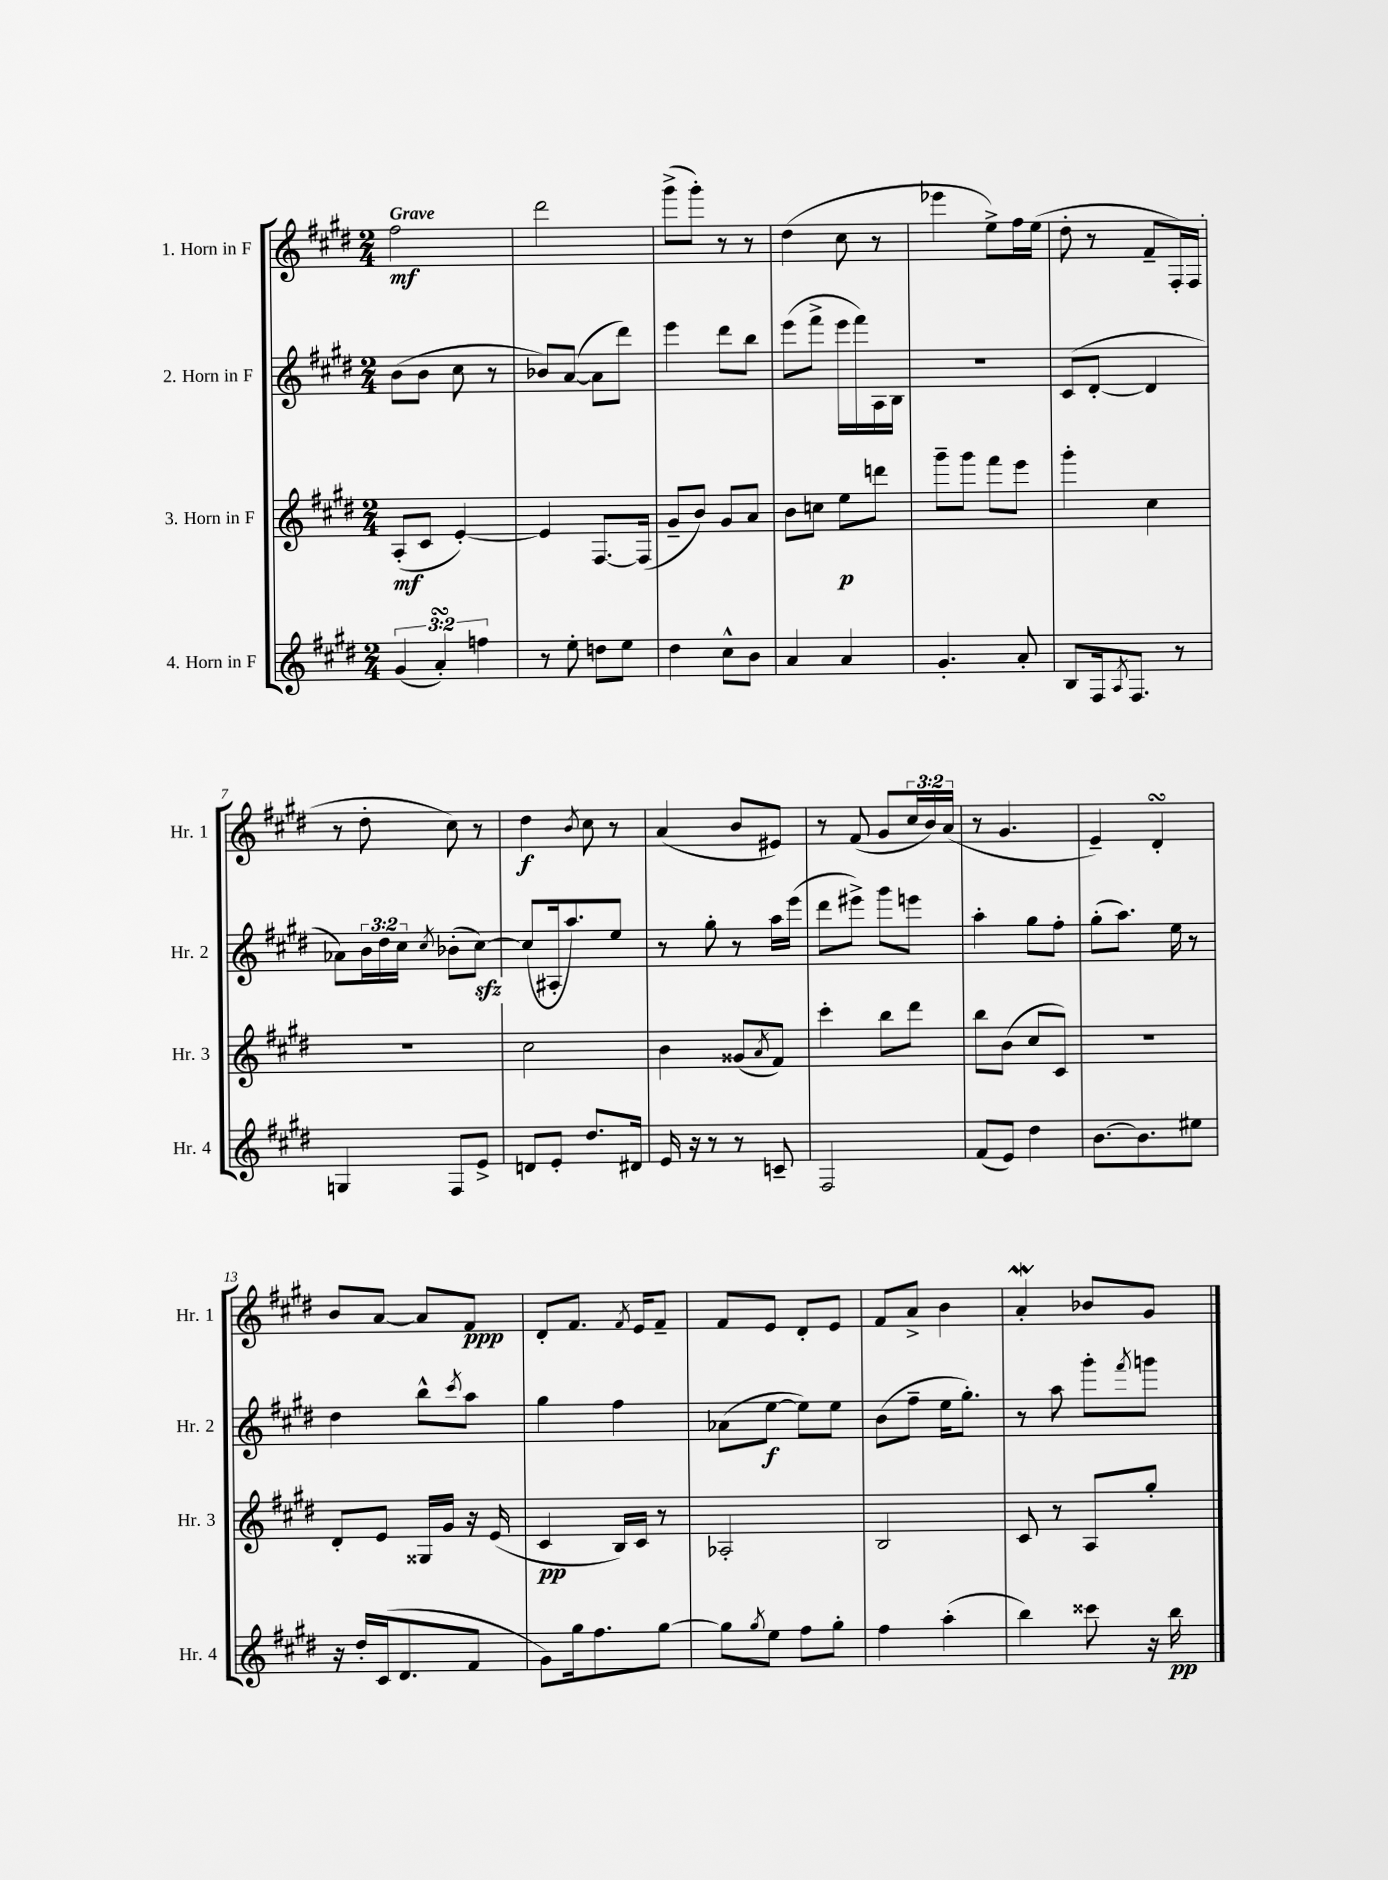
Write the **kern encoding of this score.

**kern	**dynam	**kern	**dynam	**kern	**dynam	**kern	**dynam
*part4	*part4	*part3	*part3	*part2	*part2	*part1	*part1
*staff4	*staff4	*staff3	*staff3	*staff2	*staff2	*staff1	*staff1
*I"4. Horn in F	*	*I"3. Horn in F	*	*I"2. Horn in F	*	*I"1. Horn in F	*
*I'Hr. 4	*	*I'Hr. 3	*	*I'Hr. 2	*	*I'Hr. 1	*
*clefG2	*	*clefG2	*	*clefG2	*	*clefG2	*
*k[f#c#g#d#]	*	*k[f#c#g#d#]	*	*k[f#c#g#d#]	*	*k[f#c#g#d#]	*
*M2/4	*	*M2/4	*	*M2/4	*	*M2/4	*
=1	=1	=1	=1	=1	=1	=1	=1
!	!	!	!	!	!	!LO:TX:a:B:t=Grave	!
(6g#/	.	(8A'/L	mf	(8b\L	.	2ff#\	mf
.	.	8c#/J	.	8b\J	.	.	.
6asSSs'/)	.	.	.	.	.	.	.
.	.	[4e'/)	.	8cc#\	.	.	.
6ffn\	.	.	.	.	.	.	.
.	.	.	.	8r	.	.	.
=2	=2	=2	=2	=2	=2	=2	=2
8r	.	4e/]	.	8b-X/L)	.	2ddd#\	.
8ee'\	.	.	.	([8a/J	.	.	.
8ddn\L	.	[8.F#/L	.	8a\L]	.	.	.
8ee\J	.	.	.	8ddd#\J)	.	.	.
.	.	(16F#/Jk]	.	.	.	.	.
=3	=3	=3	=3	=3	=3	=3	=3
4dd#\	.	8g#~/L	.	4eee\	.	(8ggg#^\L	.
.	.	8b/J)	.	.	.	8ggg#'\J)	.
8cc#^^\L	.	8g#/L	.	8ddd#\L	.	8r	.
8b\J	.	8a/J	.	8bb\J	.	8r	.
=4	=4	=4	=4	=4	=4	=4	=4
4a/	.	8b\L	.	(8eee\L	.	(4dd#\	.
.	.	8ccn\J	.	8fff#^\J	.	.	.
4a/	.	8ee\L	p	16eee\LL	.	8cc#\	.
.	.	.	.	16fff#\)	.	.	.
.	.	8dddn\J	.	16A\	.	8r	.
.	.	.	.	16B\JJ	.	.	.
=5	=5	=5	=5	=5	=5	=5	=5
4.g#'/	.	8ggg#~\L	.	2r	.	4eee-X\	.
.	.	8ggg#\J	.	.	.	.	.
.	.	8fff#\L	.	.	.	8ee^\L)	.
8a'/	.	8eee\J	.	.	.	16ff#\L	.
.	.	.	.	.	.	(16ee\JJ	.
=6	=6	=6	=6	=6	=6	=6	=6
8B/L	.	4ggg#'\	.	(8c#/L	.	8dd#'\	.
16F#/k	.	.	.	[8d#'/J	.	8r	.
8qA/	.	.	.	.	.	.	.
8.F#/J	.	.	.	.	.	.	.
.	.	4cc#\	.	4d#/]	.	8f#~/L	.
8r	.	.	.	.	.	16F#'/L)	.
.	.	.	.	.	.	(16F#/JJ	.
!!LO:LB:g=z
=7	=7	=7	=7	=7	=7	=7	=7
4Gn/	.	2r	.	8a-X\L)	.	8r	.
.	.	.	.	24b\L	.	8dd#'\	.
.	.	.	.	24dd#\	.	.	.
.	.	.	.	24cc#\JJ	.	.	.
.	.	.	.	8qcc#/	.	.	.
8F#/L	.	.	.	(8b-X'\L	.	8cc#\)	.
8e^/J	.	.	.	[8cc#zz\J)	.	8r	.
=8	=8	=8	=8	=8	=8	=8	=8
8dn/L	.	2cc#\	.	(8cc#/L]	.	4dd#\	f
8e'/J	.	.	.	16A#X'/k	.	.	.
.	.	.	.	8.aa/)	.	.	.
.	.	.	.	.	.	8qb/	.
8.dd#/L	.	.	.	.	.	8cc#\	.
.	.	.	.	8ee/J	.	8r	.
16d#X/Jk	.	.	.	.	.	.	.
=9	=9	=9	=9	=9	=9	=9	=9
16e/	.	4b\	.	8r	.	(4a/	.
16r	.	.	.	.	.	.	.
8r	.	.	.	8gg#'\	.	.	.
8r	.	(8g##X/L	.	8r	.	8b/L	.
.	.	8qa/	.	.	.	.	.
8cn~/	.	8f#/J)	.	16aa\LL	.	8e#X/J)	.
.	.	.	.	(16eee\JJ	.	.	.
=10	=10	=10	=10	=10	=10	=10	=10
2F#/	.	4ccc#'\	.	8ddd#\L	.	8r	.
.	.	.	.	8eee#X^\J)	.	(8f#/	.
.	.	8bb\L	.	8ggg#\L	.	8g#/L	.
.	.	8ddd#\J	.	8eeen\J	.	24cc#/L	.
.	.	.	.	.	.	24b/)	.
.	.	.	.	.	.	(24a/JJ	.
=11	=11	=11	=11	=11	=11	=11	=11
(8f#/L	.	8bb\L	.	4aa'\	.	8r	.
8e/J)	.	(8b\J	.	.	.	4.g#/	.
4dd#\	.	8cc#/L	.	8gg#\L	.	.	.
.	.	8c#/J)	.	8ff#'\J	.	.	.
=12	=12	=12	=12	=12	=12	=12	=12
[8.b\L	.	2r	.	(8gg#'\L	.	4e~/)	.
.	.	.	.	8.aa\J)	.	.	.
8.b\]	.	.	.	.	.	.	.
.	.	.	.	.	.	4d#sSsS'/	.
.	.	.	.	16ee\	.	.	.
8ee#X\J	.	.	.	8r	.	.	.
!!LO:LB:g=z
=13	=13	=13	=13	=13	=13	=13	=13
16r	.	8d#'/L	.	4dd#\	.	8b/L	.
16dd#'/LL	.	.	.	.	.	.	.
(16c#/J	.	8e/J	.	.	.	[8a/J	.
8.d#/	.	.	.	.	.	.	.
.	.	16G##X/LL	.	8bb^^\L	.	8a/L]	.
.	.	16g#/JJ	.	.	.	.	.
.	.	.	.	8qccc#/	.	.	.
8f#/J	.	16r	.	8aa\J	.	8f#/J	ppp
.	.	(16e/	.	.	.	.	.
=14	=14	=14	=14	=14	=14	=14	=14
8g#\L)	.	4c#/	pp	4gg#\	.	8d#'/L	.
16gg#\k	.	.	.	.	.	8.f#/J	.
8.ff#\	.	.	.	.	.	.	.
.	.	16B/LL)	.	4ff#\	.	.	.
.	.	.	.	.	.	8qf#/	.
.	.	16c#/JJ	.	.	.	16e/KL	.
[8gg#\J	.	8r	.	.	.	8f#~/J	.
=15	=15	=15	=15	=15	=15	=15	=15
8gg#\L]	.	2A-X'/	.	(8a-X\L	.	8f#/L	.
8qgg#/	.	.	.	.	.	.	.
8ee\J	.	.	.	[8ee\J	f	8e/J	.
8ff#\L	.	.	.	8ee\L])	.	8d#'/L	.
8gg#'\J	.	.	.	8ee\J	.	8e/J	.
=16	=16	=16	=16	=16	=16	=16	=16
4ff#\	.	2B/	.	(8b\L	.	8f#/L	.
.	.	.	.	8ff#~\J	.	8a^/J	.
(4aa'\	.	.	.	16ee\KL	.	4b\	.
.	.	.	.	8.gg#'\J)	.	.	.
=17	=17	=17	=17	=17	=17	=17	=17
4bb\)	.	8c#/	.	8r	.	4aw'/	.
.	.	8r	.	8aa\	.	.	.
8ccc##X\	.	8A/L	.	8ggg#'\L	.	8b-X/L	.
.	.	.	.	8qfff#/	.	.	.
16r	.	8gg#'/J	.	8gggn\J	.	8g#/J	.
16bb\	pp	.	.	.	.	.	.
==	==	==	==	==	==	==	==
*-	*-	*-	*-	*-	*-	*-	*-
